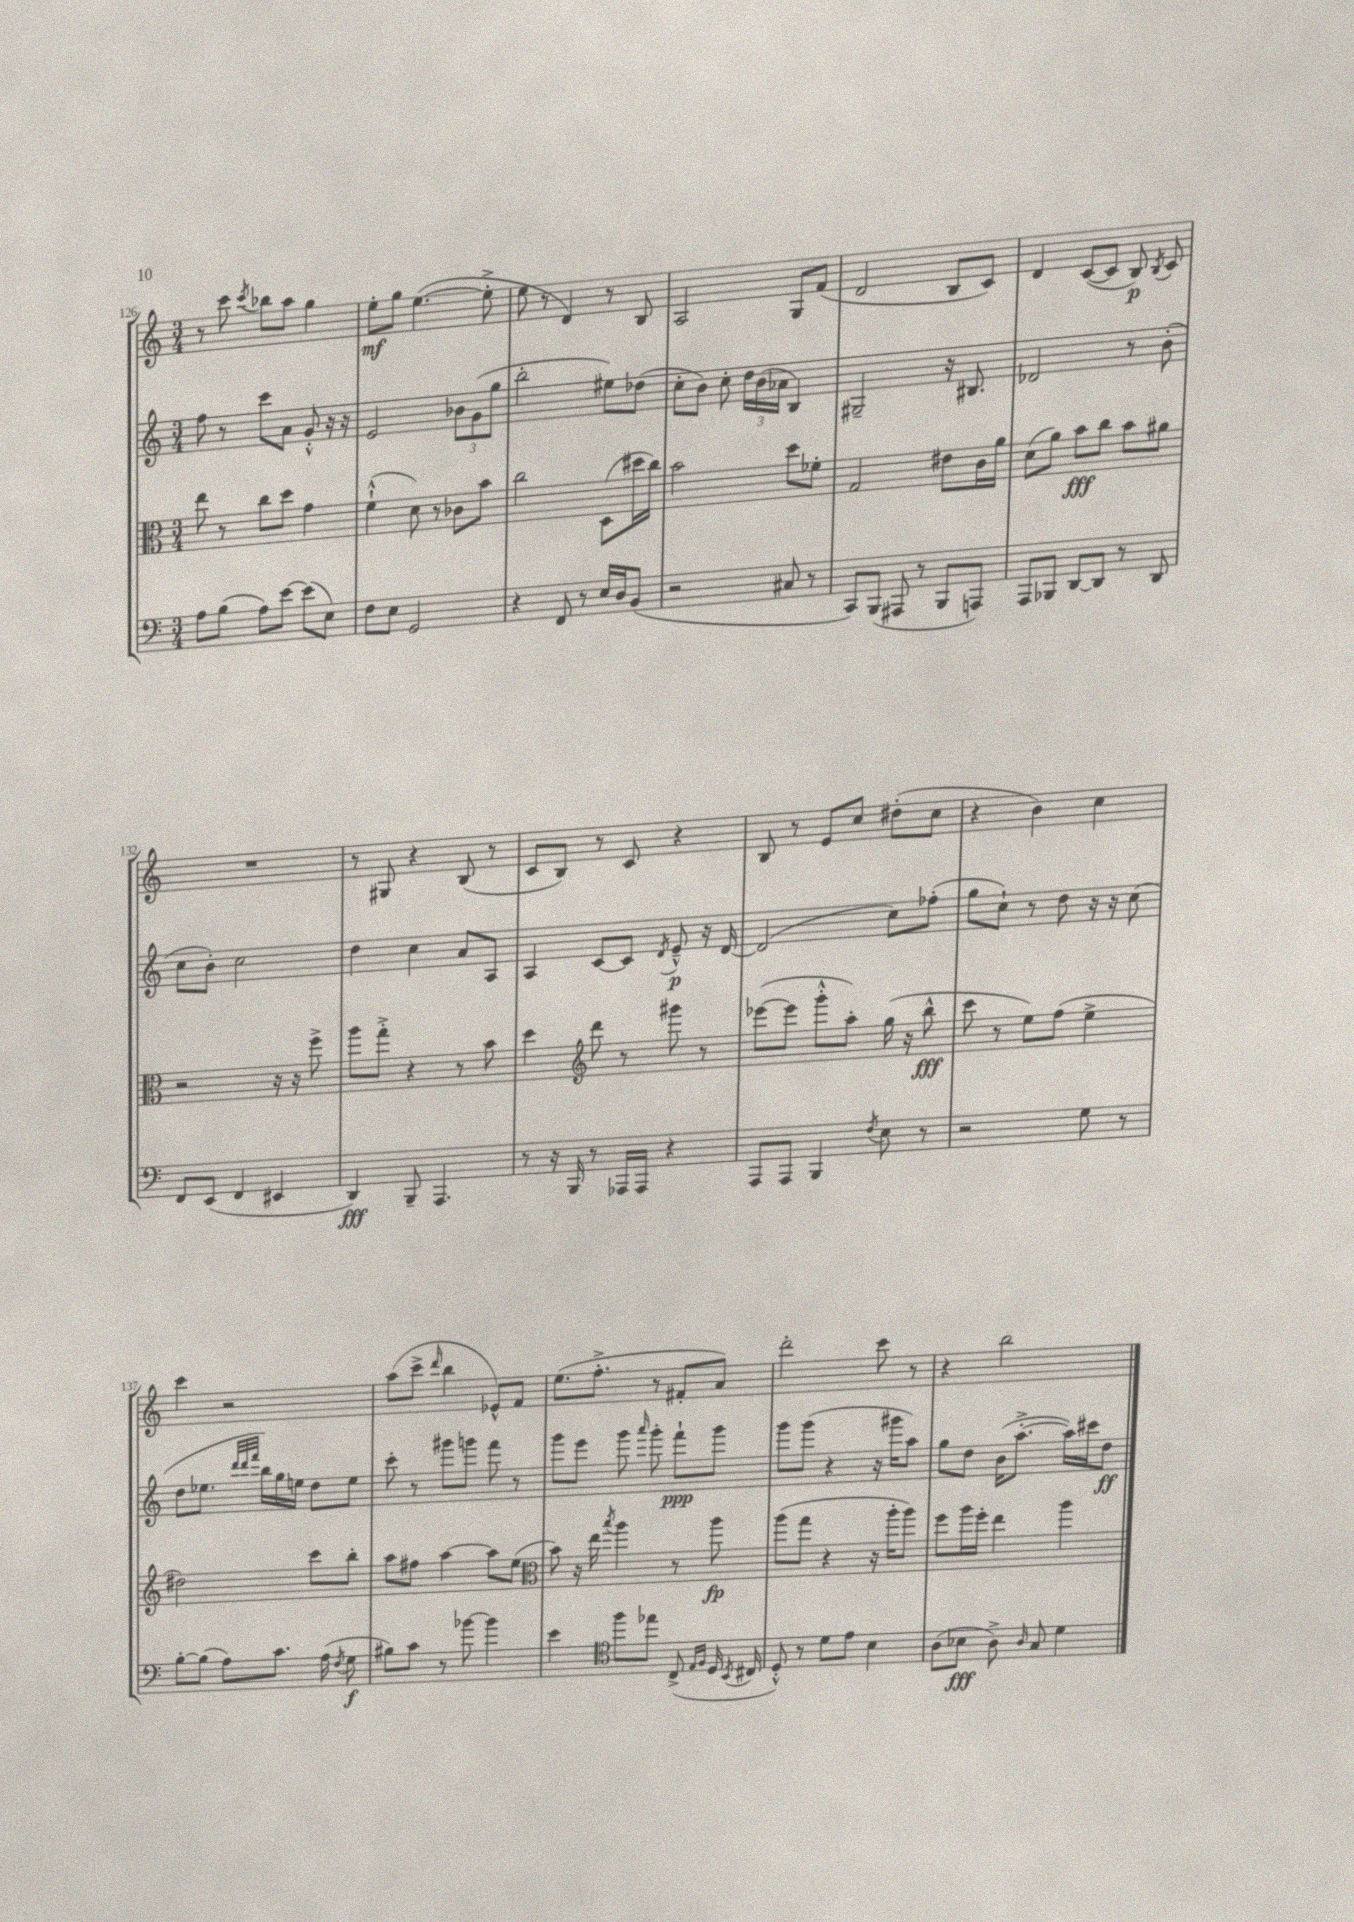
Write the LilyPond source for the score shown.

<<
\new StaffGroup <<
\new Staff = "s0" {
    \clef treble \key c \major \numericTimeSignature \time 3/4
    \autoBeamOff r8 c'''8 \acciaccatura { c'''8 } bes''8[ a''8] g''4 |
    e''8[-.\mf g''8] e''4.~( e''8-.-> |
    e''8 r8 d'4) r8 b8 |
    a2 g8[ f'8]( |
    d'2 b8[ c'8]) |
    d'4 c'8[~( c'8] b8\p) \acciaccatura { b8 } c'8 |
    R2. |
    r8 gis8 r4 b8( r8 |
    c'8[ b8]) r8 c'8 r4 |
    b8 r8 e'8[ c''8] dis''8[-.( c''8] |
    r4 b'4) c''4 |
    c'''4 r2 |
    a''8[( c'''8]-> \grace { d'''16 } b''4 ees'8[-^) f'8] |
    e''8.[( f''8.]-.-> r8 fis'8[-. a'8]) |
    d'''2-. c'''8 r8 |
    r4 b''2 \bar "|." |
}
\new Staff = "s1" {
    \clef treble \key c \major \numericTimeSignature \time 3/4
    \autoBeamOff f''8 r8 c'''8[ a'8] g'8-.-^ r16 r16 |
    e'2 \tuplet 3/2 { bes'8[ g'8( g''8] } |
    b''2-. eis''8[) des''8]( |
    c''8[-. b'8]) c''8-. \tuplet 3/2 { d''16[ b'16( aes'16] } b4) |
    gis2-- r16 bis8. |
    des'2 r8 b'8-.( |
    c''8[ b'8]-.) c''2 |
    d''4 c''4 a'8[ a8] |
    a4 c'8[~ c'8] \acciaccatura { d'8 } e'8---^\p r16 d'16~ |
    d'2( c''8[) fes''8]-.( |
    g''8[ c''8]-!) r8 d''8 r16 r16 c''8( |
    d''8[ ees''8.] \grace { d'''32[ d'''32 f'''32] } b''16[) g''16 e''16] d''8[ e''8] |
    c'''8-. r8 gis'''8[ g'''8] f'''8 r8 |
    g'''8[ e'''8] g'''8 \grace { a'''16 } g'''8-. f'''8[-!\ppp g'''8] |
    g'''8[ g'''8]( r4 r16 gis'''16[ a''8]) |
    g''8[ d''8] b'16[( a''8.]~-.-> a''16[) cis'''16 d''8]\ff \bar "|." |
}
\new Staff = "s2" {
    \clef alto \key c \major \numericTimeSignature \time 3/4
    \autoBeamOff e''8 r8 c''8[ d''8] g'4 |
    f'4-!-^( d'8) r8 ces'8[ b'8] |
    c''2 d8[( dis''16 c''16]) |
    b'2 d''8[ fes'8]-. |
    g2 eis'8[ c'16 a'16] |
    d'8[( a'8]) b'8[\fff c''8] b'8[ ais'8] |
    r2 r16 r16 f''8-> |
    a''8[ g''8]-.-> r4 r8 b'8 |
    d''4 \clef treble d'''8 r8 gis'''8 r8 |
    ees'''8[~( ees'''8] g'''8[-.-^ a''8]-.) g''16( r16 b''8-^\fff |
    c'''8 r8 e''8[) f''8]( e''4-> |
    dis''2) c'''8[ b''8]-. |
    a''8[ fis''8] a''4~ a''8[ e''8]( |
    \clef alto b'8) r16 e''16 \acciaccatura { b''8 } a''4 r8 a''8\fp |
    a''8[( g''8] r4 r16 a''16[-. a''8]) |
    f''8[ a''16 f''16]-. e''4 a''4 \bar "|." |
}
\new Staff = "s3" {
    \clef bass \key c \major \numericTimeSignature \time 3/4
    \autoBeamOff a8[ b8]( a8[) e'8]~ e'8[( e8]) |
    f8[ e8] g,2 |
    r4 f,8 r8 e16[ d16 b,8]( |
    r2 cis8 r8 |
    c,8[) b,,8]( ais,,8 r8 b,,8[ a,,8]) |
    a,,8[ bes,,8] d,8[~ d,8] r8 d,8 |
    f,8[ e,8]( f,4 eis,4 |
    d,4\fff) b,,8-- a,,4. |
    r8 r16 b,,16 r8 aes,,16[ aes,,16] r4 |
    a,,8[ a,,8] b,,4 \acciaccatura { f8 } e8 r8 |
    r2 g8 r8 |
    b8[~-. b8]( a8[) c'8.] a16( \acciaccatura { f8 } g8\f |
    bis8[) c'8] r8 bes'8~ bes'4 |
    e'4 \clef tenor f''8[ ees''8] c8->( \grace { e16[ f16] } d16 \acciaccatura { b,8 } cis16 |
    d8-.-^) r8 d'8[ e'8] b4 |
    a8[( bes8]\fff a8->) \grace { a16 } g8 d'4 \bar "|." |
}
>>
>>
\layout { \context { \Score currentBarNumber = #126 } }
